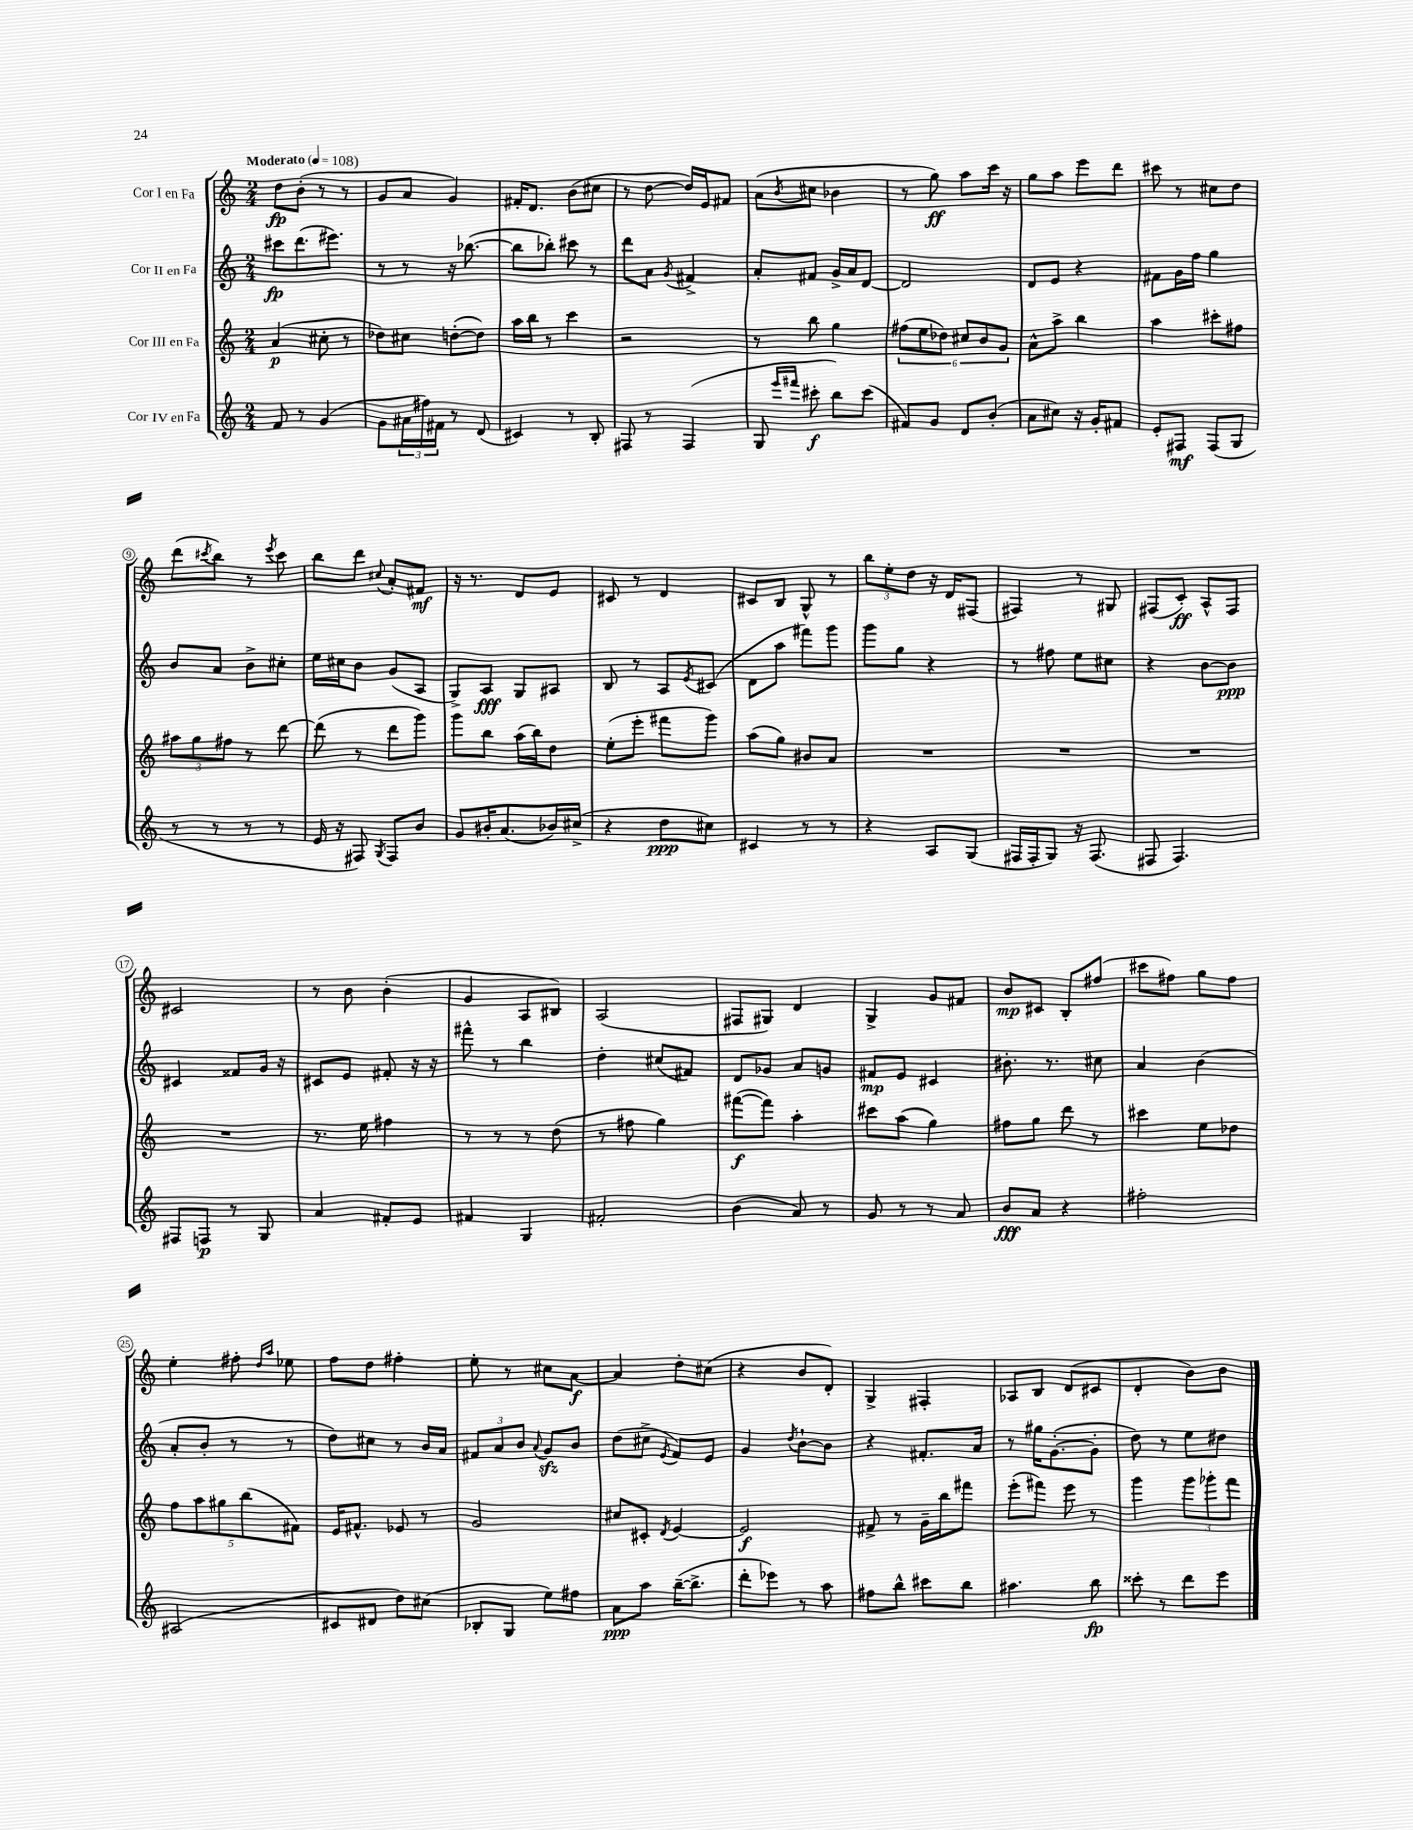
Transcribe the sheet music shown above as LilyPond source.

<<
\new StaffGroup <<
\new Staff = "s0" \with { instrumentName = "Cor I en Fa" } {
    \clef treble \key c \major \numericTimeSignature \time 2/4 \tempo "Moderato" 4 = 108
    d''8\fp b'8-.( r8 r8 |
    g'8 a'8 g'4) |
    fis'16-. d'8. b'8( cis''8 |
    r8 d''8~ d''16) e'16 fis'8 |
    a'8( \acciaccatura { b'8 } cis''8 bes'4 |
    r8 g''8\ff) a''8 c'''16 r16 |
    g''8 a''8 e'''8 d'''8 |
    cis'''8 r8 cis''8 d''8 |
    d'''8( \acciaccatura { cis'''8 } b''8) r8 \acciaccatura { e'''8 } cis'''8 |
    b''8 d'''8 \appoggiatura { cis''8 } a'8-. fis'8\mf |
    r16 r8. d'8 e'8 |
    cis'8 r8 d'4 |
    cis'8 b8 g8-^ r8 |
    \tuplet 3/2 { b''8 e''8-. d''8 } r16 d'16 fis8( |
    fis4) r8 gis8 |
    fis8( c'8-.\ff) a8-^ fis8 |
    cis'2 |
    r8 b'8 b'4-.( |
    g'4 a8 bis8) |
    a2( |
    fis8 gis8) d'4 |
    g4-> g'8 fis'8 |
    b'8\mp cis'8 b8-. fis''8( |
    cis'''8 fis''8) g''8 fis''8 |
    e''4-. fis''8-. \grace { d''16 a''16 } ees''8 |
    f''8 d''8 fis''4-. |
    e''8-. r8 cis''8 a'8~\f |
    a'4 d''8-. cis''8( |
    r4 b'8 d'8-.) |
    g4-> fis4-. |
    aes8 b8 d'8( cis'8 |
    d'4-. b'8) b'8 \bar "|." |
}
\new Staff = "s1" \with { instrumentName = "Cor II en Fa" } {
    \clef treble \key c \major \numericTimeSignature \time 2/4
    cis'''8\fp d'''8.( eis'''8.) |
    r8 r8 r16 bes''8.~( |
    bes''8 bes''8-.) cis'''8 r8 |
    d'''8 a'8 \acciaccatura { g'8 } fis'4-> |
    a'8-. fis'8 g'16-> a'16 d'8~ |
    d'2 |
    d'8 e'8 r4 |
    fis'8 g'16 f''16 g''4 |
    b'8 a'8 b'8-> cis''8-. |
    e''16 cis''16 b'8 g'8( a8 |
    g8->) a8\fff g8 ais8 |
    b8 r8 a8 \acciaccatura { e'8 } cis'8( |
    d'8 a''8 fis'''8) g'''8 |
    g'''8 g''8 r4 |
    r8 fis''8 e''8 cis''8 |
    r4 b'8~ b'8\ppp |
    cis'4 fisis'8 g'16 r16 |
    cis'8 e'8 fis'8-. r16 r16 |
    fis'''8-^ r8 b''4 |
    d''4-. cis''8( fis'8) |
    d'8 ges'8 a'8 g'8 |
    fis'8\mp e'8 cis'4 |
    bis'8.-. r8. cis''8 |
    a'4 b'4( |
    a'8-. b'8-. r8 r8 |
    d''8) cis''8 r8 b'16 a'16 |
    \tuplet 3/2 { fis'8 a'8 b'8 } \appoggiatura { a'8 } g'8\sfz b'8 |
    d''8( cis''8-> \acciaccatura { e'8 } f'8) e'8 |
    g'4 \acciaccatura { d''8 } b'8~-! b'8 |
    r4 fis'8.-. a'16 |
    r8 gis''16 g'8.~-.( g'8-. |
    d''8) r8 e''8 dis''8 \bar "|." |
}
\new Staff = "s2" \with { instrumentName = "Cor III en Fa" } {
    \clef treble \key c \major \numericTimeSignature \time 2/4
    a'4\p( cis''8-. r8 |
    des''8) cis''8 d''8~-.( d''8) |
    a''16 b''16 r8 c'''4 |
    r2 |
    r8 b''8 g''4 |
    \tuplet 6/4 { fis''8( e''8 des''8) cis''8 b'8 g'8 } |
    a'8-^ a''8-> b''4 |
    a''4 cis'''8-. fis''8 |
    \tuplet 3/2 { ais''8 g''8 fis''8 } r8 d'''8~ |
    d'''8( r8 d'''8 g'''8) |
    g'''8 b''8 a''16( b''16) d''8 |
    e''8-.( e'''8-. fis'''8 g'''8) |
    a''8( g''8) bis'8 a'8 |
    R2 |
    R2 |
    R2 |
    R2 |
    r8. e''16 fis''4 |
    r8 r8 r8 d''8( |
    r8 fis''8 g''4) |
    fis'''8~\f( fis'''8) a''4-. |
    cis'''8 a''8( g''4) |
    fis''8 g''8 d'''8 r8 |
    cis'''4 e''8 des''8 |
    \tuplet 5/4 { f''8 a''8 gis''8 b''8( fis'8) } |
    e'16 fis'8.-^ ees'8 r8 |
    g'2 |
    cis''8 cis'8-. \acciaccatura { d'8 } e'4~ |
    e'2\f |
    fis'8-> r8 g'16-- b''16 fis'''8 |
    e'''8-.( fis'''8) e'''8 r8 |
    g'''4 \tuplet 3/2 { g'''8 ges'''8-. f'''8 } \bar "|." |
}
\new Staff = "s3" \with { instrumentName = "Cor IV en Fa" } {
    \clef treble \key c \major \numericTimeSignature \time 2/4
    f'8 r8 g'4( |
    g'8 \tuplet 3/2 { ais'16 fis''16) fis'16 } r8 d'8( |
    cis'4) r8 b8-. |
    fis8 r8 fis4( |
    g8 \grace { e'''16 fis'''16 } cis'''8-.\f b''8) cis'''8( |
    fis'8) g'8 d'8 b'8-.( |
    a'8 cis''8) r16 g'16-. fis'8 |
    e'8-. fis8\mf fis8( g8 |
    r8 r8 r8 r8 |
    e'16 r16 fis8) \acciaccatura { g8 } fis8 b'8 |
    g'8 bis'16-. a'8.( bes'16) cis''16->( |
    r4 d''8\ppp cis''8) |
    cis'4 r8 r8 |
    r4 a8 g8( |
    fis16 fis16-. g8) r16 fis8.( |
    fis8 fis4.) |
    fis8 f8\p r8 g8 |
    a'4 fis'8-. e'8 |
    fis'4 g4 |
    fis'2-. |
    b'4( a'8) r8 |
    g'8 r8 r8 a'8 |
    b'8\fff a'8 r4 |
    fis''2-. |
    ais2( |
    cis'8 dis'8 d''8) cis''8( |
    bes8-. g8 e''8) fis''8 |
    a'8\ppp a''8 b''16~--( b''8.-> |
    d'''8-. ees'''8) r8 a''8 |
    fis''8 b''8-^ cis'''8 b''8 |
    ais''4. b''8\fp |
    cisis'''8-. r8 d'''8 e'''8 \bar "|." |
}
>>
>>
\layout { \context { \Score \override BarNumber.stencil = #(make-stencil-circler 0.1 0.3 ly:text-interface::print) } }
